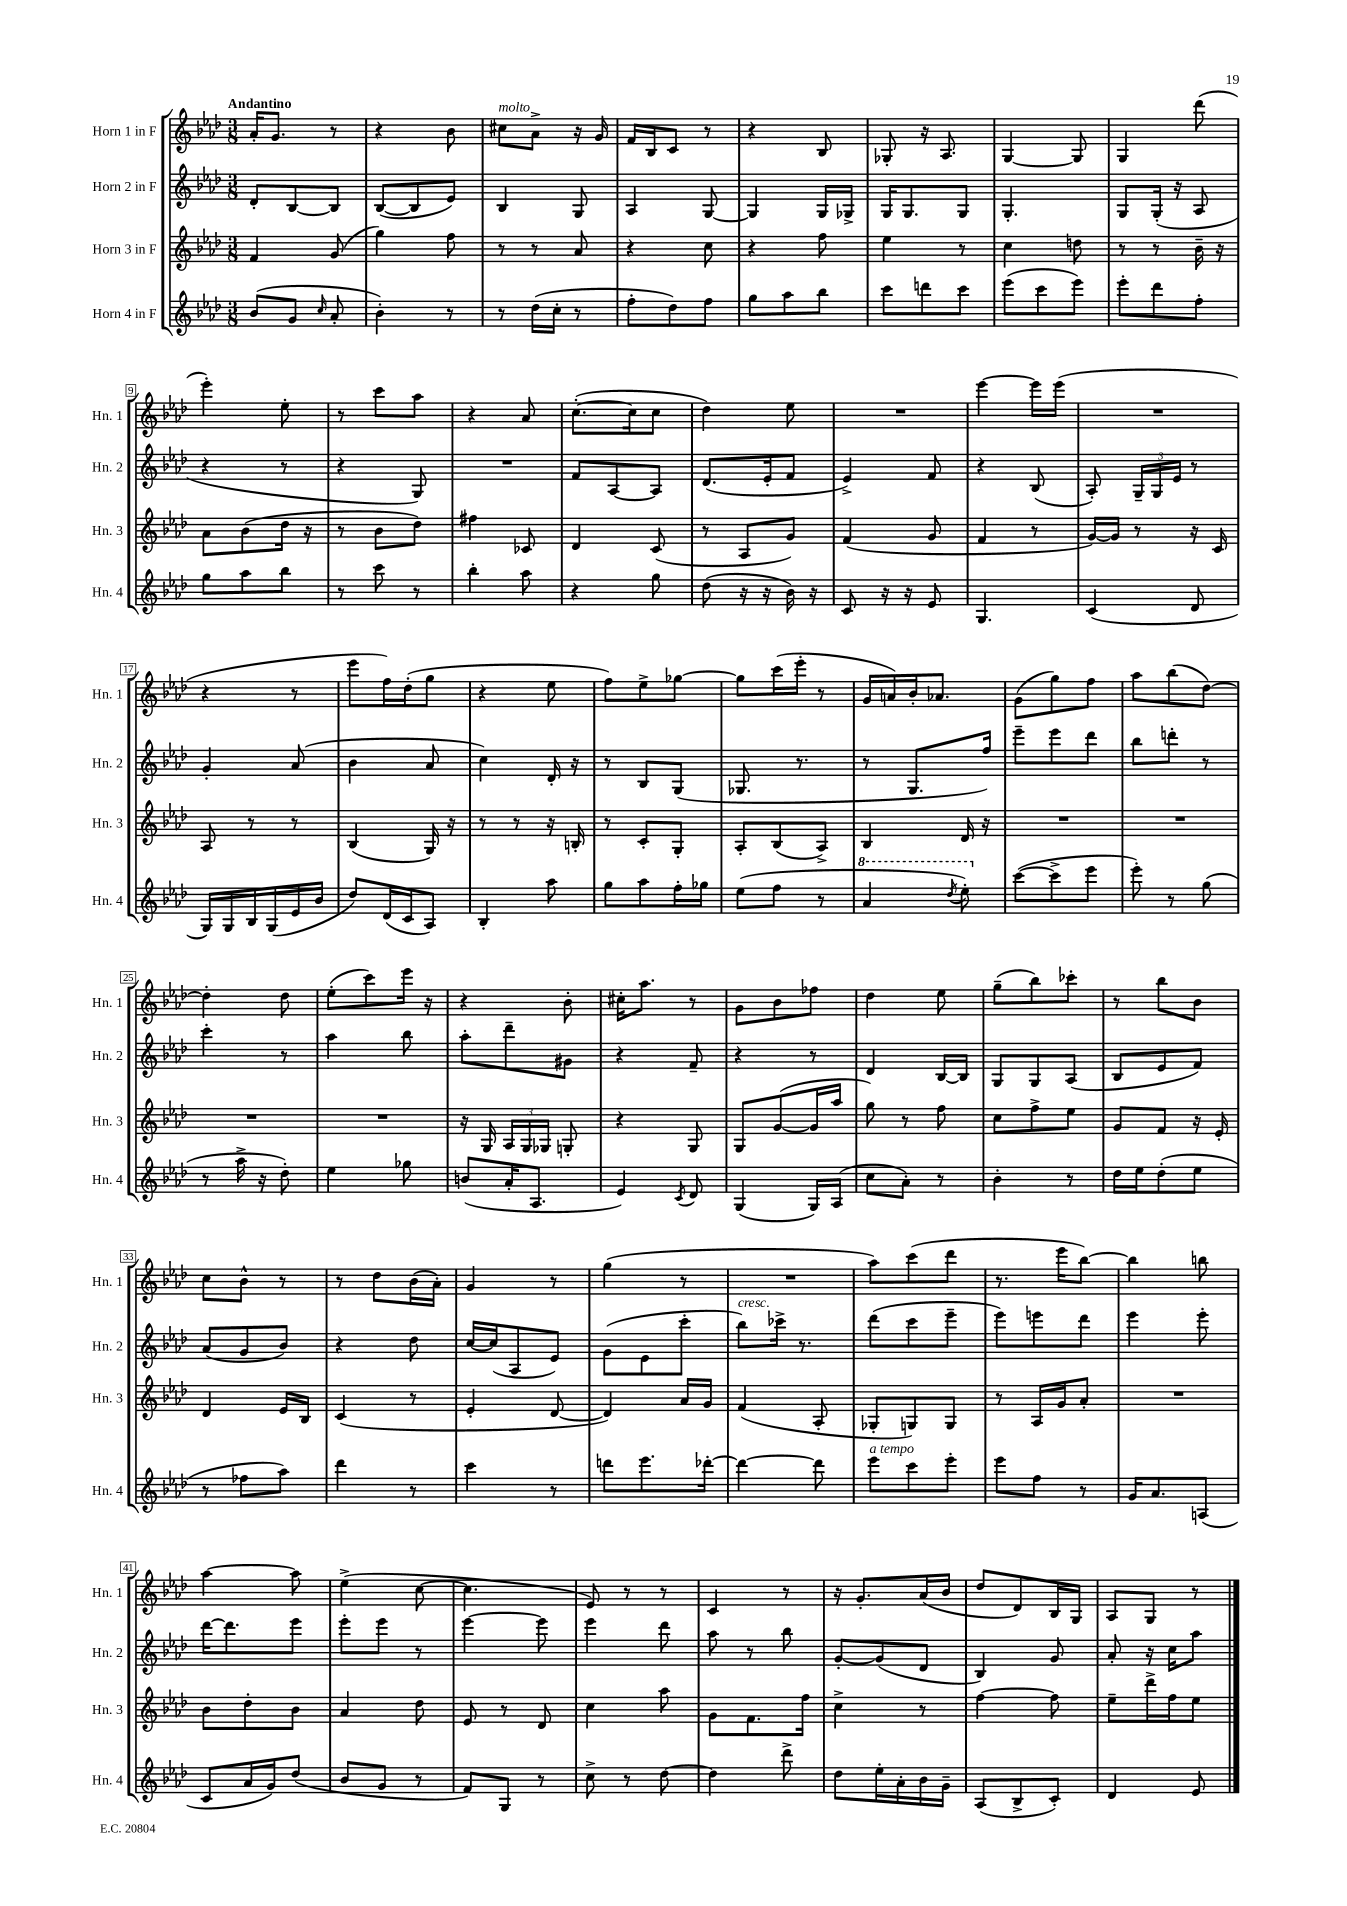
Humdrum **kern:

**kern	**kern	**kern	**kern
*staff4	*staff3	*staff2	*staff1
*clefG2	*clefG2	*clefG2	*clefG2
*k[b-e-a-d-]	*k[b-e-a-d-]	*k[b-e-a-d-]	*k[b-e-a-d-]
*M3/8	*M3/8	*M3/8	*M3/8
(8b-	4f	8d-'	16a-'
.	.	.	8.g
8g	.	[8B-	.
16qqcc	.	.	.
8a-'	(8g	8B-]	8r
=	=	=	=
4b-')	4gg)	([8B-	4r
.	.	8B-]	.
8r	8ff	8e-)	8b-
=	=	=	=
8r	8r	4B-	8cc#
(16dd-	8r	.	8a-^
16cc'	.	.	.
8r	8a-	8G	16r
.	.	.	16g
=	=	=	=
8ff'	4r	4A-	16f
.	.	.	16B-
8dd-)	.	.	8c
8ff	8cc	[8G	8r
=	=	=	=
8gg	4r	4G]	4r
8aa-	.	.	.
8bb-	8ff	16G	8B-
.	.	16G-^	.
=	=	=	=
8ccc	4ee-	16G	8G-'
.	.	8.G	.
8ddd	.	.	16r
.	.	.	8.A-
8ccc	8r	8G	.
=	=	=	=
(8eee-	4cc	4.G'	[4G
8ccc	.	.	.
8eee-)	8dd	.	8G]
=	=	=	=
8eee-'	8r	8G	4G
8ddd-	8r	(16G'	.
.	.	16r	.
8ff'	16b-~	8A-	(8ddd-
.	16r	.	.
=	=	=	=
8gg	8a-	4r	4eee-')
8aa-	(8b-	.	.
8bb-	16dd-	8r	8ee-'
.	16r	.	.
=	=	=	=
8r	8r	4r	8r
8ccc	8b-	.	8ccc
8r	8dd-)	8G)	8aa-
=	=	=	=
4bb-'	4ff#	4.r	4r
8aa-	8c-	.	8a-
=	=	=	=
4r	4d-	8f	([8.cc'
.	.	[8A-	.
.	.	.	16cc]
8gg	(8c	8A-]	8cc
=	=	=	=
(8dd-	8r	(8.d-	4dd-)
16r	8A-	.	.
16r	.	16e-'	.
16b-)	8g)	8f	8ee-
16r	.	.	.
=	=	=	=
8c	(4f	4e-^)	4.r
16r	.	.	.
16r	.	.	.
8e-	8g	8f	.
=	=	=	=
4.G	4f	4r	[4eee-
.	8r	(8B-	16eee-]
.	.	.	(16eee-
=	=	=	=
(4c	[16g)	8A-')	4.r
.	16g]	.	.
.	8r	24G~	.
.	.	24G	.
.	.	24e-	.
8d-	16r	8r	.
.	16c	.	.
=	=	=	=
16G)	8A-	4g'	4r
16G	.	.	.
16B-	8r	.	.
(16G	.	.	.
16e-	8r	(8a-	8r
16b-	.	.	.
=	=	=	=
8dd-)	(4B-	4b-	8eee-
(16d-	.	.	16ff)
16c	.	.	(16dd-'
8A-)	16G)	8a-	8gg
.	16r	.	.
=	=	=	=
4B-'	8r	4cc)	4r
.	8r	.	.
8aa-	16r	16d-'	8ee-
.	16B'	16r	.
=	=	=	=
8gg	8r	8r	8ff)
8aa-	8c'	8B-	8ee-^
16ff'	8G'	(8G	[8gg-
16gg-	.	.	.
=	=	=	=
(8ee-	8A-'	8.G-	8gg-]
8ff	(8B-	.	(16ccc
.	.	8.r	16eee-'
8r	8A-^)	.	8r
=	=	=	=
4aa-	4B-	8r	16g
.	.	.	16a)
.	.	8.G	16b-'
.	.	.	8.a-
8qddd-	.	.	.
8eee-')	16d-	.	.
.	16r	16ff)	.
=	=	=	=
([8ccc	4.r	8eee-~	(8g
8ccc^]	.	8eee-	8gg)
8eee-	.	8ddd-	8ff
=	=	=	=
8eee-')	4.r	8bb-	8aa-
8r	.	8ddd'	(8bb-
(8gg	.	8r	[8dd-)
=	=	=	=
8r	4.r	4ccc'	4dd-']
16aa-^	.	.	.
16r	.	.	.
8dd-')	.	8r	8dd-
=	=	=	=
4ee-	4.r	4aa-	(8ee-'
.	.	.	8ccc)
8gg-	.	8bb-	16eee-
.	.	.	16r
=	=	=	=
(8b	16r	8aa-'	4r
.	16G	.	.
16a-'	24A-	8ddd-~	.
.	24G	.	.
8.A-	.	.	.
.	24G-	.	.
.	8G'	8g#	8b-'
=	=	=	=
4e-)	4r	4r	16cc#'
.	.	.	8.aa-
8qc	.	.	.
8d-	8G	8f~	8r
=	=	=	=
(4G	8G	4r	8g
.	([8g	.	8b-
16G)	16g]	8r	8ff-
(16A-	16aa-	.	.
=	=	=	=
8cc	8gg)	4d-	4dd-
8a-')	8r	.	.
8r	8ff	[16B-	8ee-
.	.	16B-]	.
=	=	=	=
4b-'	8cc	8G	(8gg~
.	8ff^	8G	8bb-)
8r	8ee-	(8A-	8ccc-'
=	=	=	=
16dd-	8g	8B-	8r
16ee-	.	.	.
(8dd-'	8f	8e-	8bb-
8ee-	16r	8f)	8b-
.	16e-'	.	.
=	=	=	=
8r	4d-	(8a-	8cc
8ff-	.	8g	8b-^^
8aa-)	16e-	8b-)	8r
.	16B-	.	.
=	=	=	=
4ddd-	(4c	4r	8r
.	.	.	8dd-
8r	8r	8dd-	(16b-
.	.	.	16a-')
=	=	=	=
4ccc	4e-'	[16cc	4g
.	.	(16cc]	.
.	.	8A-	.
8r	[8d-	8e-)	8r
=	=	=	=
8ddd	4d-])	(8g	(4gg
8.eee-	.	8e-	.
.	16a-	8ccc'	8r
[16ddd-'	16g	.	.
=	=	=	=
4ddd-_	(4f	8bb-)	4.r
.	.	16ccc-^	.
.	.	8.r	.
8ddd-]	8A-'	.	.
=	=	=	=
8eee-	8G-'	(8ddd-	8aa-)
8ccc	8G)	8ccc	(8ccc
8eee-'	8G	8eee-~	8ddd-
=	=	=	=
8eee-	8r	8eee-)	8.r
8ff	16A-	8eee	.
.	16g	.	16eee-
8r	8a-'	8ddd-	[8bb-)
=	=	=	=
16g	4.r	4eee-	4bb-]
8.a-	.	.	.
(8A	.	8eee-'	8bb
=	=	=	=
8c	8b-	[16ddd-	[4aa-
.	.	8.ddd-]	.
16a-	8dd-'	.	.
16g)	.	.	.
(8dd-	8b-	8eee-	8aa-]
=	=	=	=
8b-	4a-	8eee-'	(4ee-^
8g	.	8eee-	.
8r	8dd-	8r	[8cc
=	=	=	=
8f)	8e-	[4eee-	4.cc]
8G	8r	.	.
8r	8d-	8eee-]	.
=	=	=	=
8cc^	4cc	4eee-	8e-)
8r	.	.	8r
[8dd-	8aa-	8ddd-	8r
=	=	=	=
4dd-]	8g	8aa-	4c
.	8.f	8r	.
8ddd-^	.	8bb-	8r
.	16ff	.	.
=	=	=	=
8dd-	4cc^	[8g'	16r
.	.	.	8.g'
16ee-'	.	(8g]	.
16a-'	.	.	.
16b-	8r	8d-	(16a-
16g~	.	.	16b-
=	=	=	=
(8A-	[4ff	4B-)	8dd-
8B-^	.	.	8d-)
8c')	8ff]	8g	16B-
.	.	.	16G
=	=	=	=
4d-	8ee-~	8a-'	8A-
.	16ddd-^	16r	8G
.	16ff	16cc	.
8e-	8ee-	8aa-	8r
==	==	==	==
*-	*-	*-	*-
